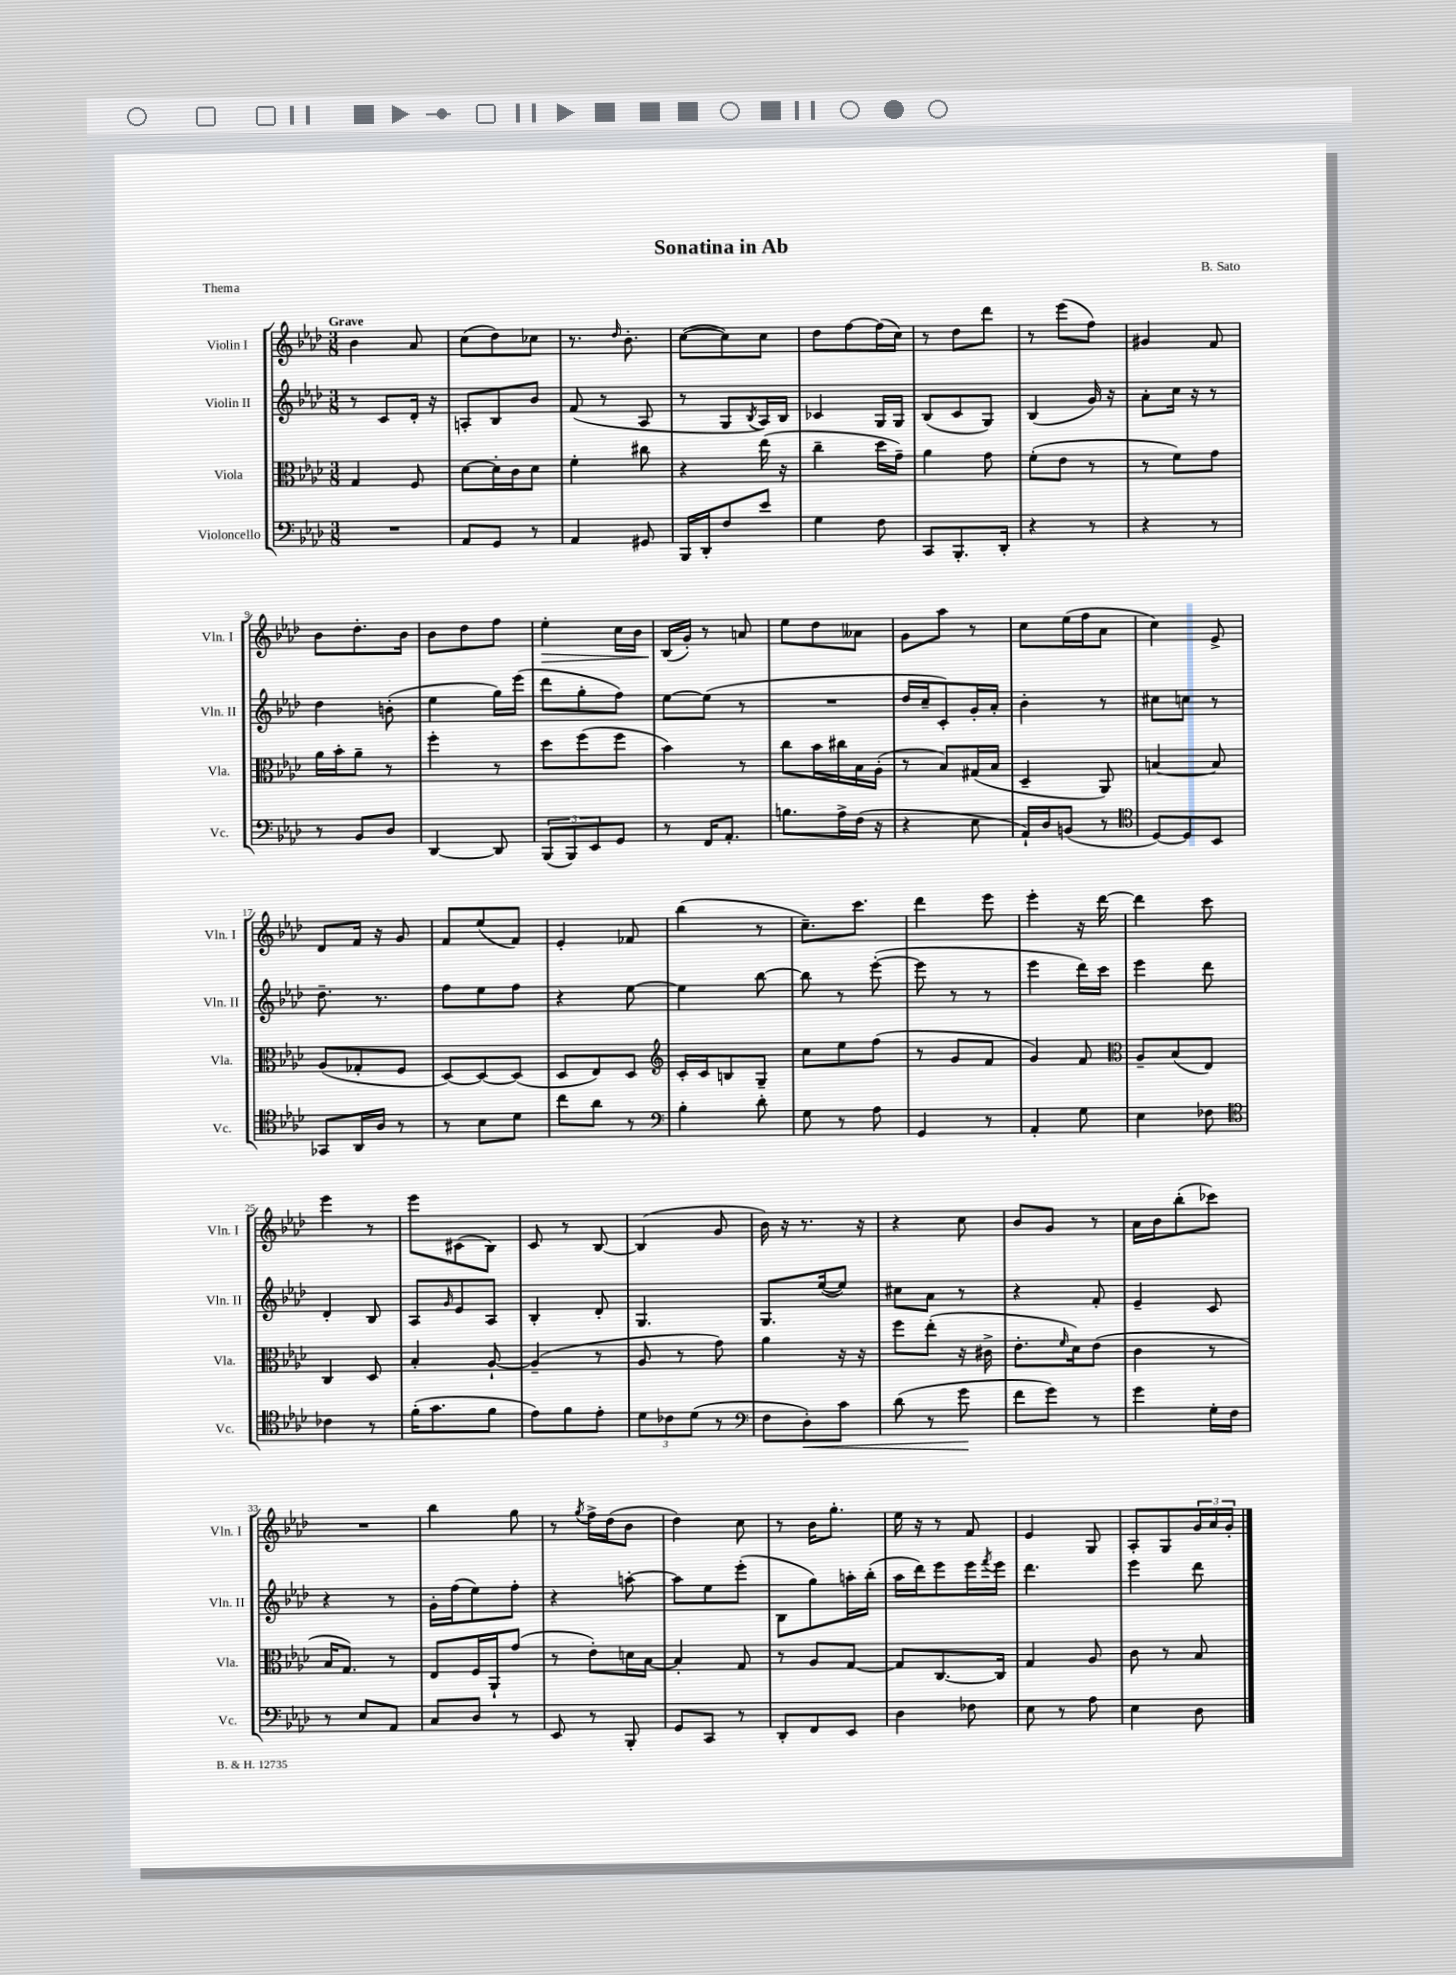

**kern	**dynam	**kern	**kern	**kern	**dynam
*part4	*part4	*part3	*part2	*part1	*part1
*staff4	*staff4	*staff3	*staff2	*staff1	*staff1
*I"Violoncello	*	*I"Viola	*I"Violin II	*I"Violin I	*
*I'Vc.	*	*I'Vla.	*I'Vln. II	*I'Vln. I	*
*clefF4	*	*clefC3	*clefG2	*clefG2	*
*k[b-e-a-d-]	*	*k[b-e-a-d-]	*k[b-e-a-d-]	*k[b-e-a-d-]	*
*M3/8	*	*M3/8	*M3/8	*M3/8	*
=1	=1	=1	=1	=1	=1
!	!	!	!	!LO:TX:a:B:t=Grave	!
4.r	.	4G/	8r	4b-\	.
.	.	.	8c/L	.	.
.	.	8F/	16d-'/Jk	8a-/	.
.	.	.	16r	.	.
=2	=2	=2	=2	=2	=2
8AA-/L	.	[8d-\L	8An'/L	(8cc\L	.
8GG/J	.	16d-'\L]	8B-/	8dd-\)	.
.	.	16c\J	.	.	.
8r	.	8d-\J	8b-/J	8cc-X\J	.
=3	=3	=3	=3	=3	=3
4AA-/	.	4f'\	(8f/	8.r	.
.	.	.	8r	.	.
.	.	.	.	16qqdd-/	.
.	.	.	.	8.b-'\	.
8GG#X/	.	8cc#X\	8A-/	.	.
=4	=4	=4	=4	=4	=4
16BBB-/LL	.	4r	8r	([8cc\L	.
16DD-'/J	.	.	.	.	.
8F/	.	.	8G/L	8cc\])	.
.	.	.	8qB-/	.	.
8e-/J	.	(16ee-\	16A-/L)	8cc\J	.
.	.	16r	16B-/JJ	.	.
=5	=5	=5	=5	=5	=5
4G\	.	4cc~\	4c-X/	8dd-\L	.
.	.	.	.	[8ff\	.
8F\	.	16dd-\LL	16G/LL	(16ff\L]	.
.	.	16g~\JJ)	16G/JJ	16cc\JJ)	.
=6	=6	=6	=6	=6	=6
8CC/L	.	4a-\	(8B-/L	8r	.
8.BBB-'/	.	.	8c/	8dd-\L	.
.	.	8g\	8G/J)	8ddd-\J	.
16DD-'/Jk	.	.	.	.	.
=7	=7	=7	=7	=7	=7
4r	.	(8f'\L	(4B-/	8r	.
.	.	8e-\J	.	(8eee-\L	.
8r	.	8r	16g/)	8ff\J)	.
.	.	.	16r	.	.
=8	=8	=8	=8	=8	=8
4r	.	8r	8a-'\L	4g#X/	.
.	.	8f\L)	16cc\Jk	.	.
.	.	.	16r	.	.
8r	.	8g\J	8r	8f/	.
!!LO:LB:g=z
=9	=9	=9	=9	=9	=9
8r	.	16a-\LL	4dd-\	8b-\L	.
.	.	16b-'\J	.	.	.
8BB-/L	.	8a-~\J	.	8.dd-'\	.
8D-/J	.	8r	(8bn'\	.	.
.	.	.	.	16b-\Jk	.
=10	=10	=10	=10	=10	=10
[4DD-/	.	4ff'\	4ee-\	8b-\L	.
.	.	.	.	8dd-\	.
8DD-/]	.	8r	16gg\LL)	8ff\J	.
.	.	.	(16eee-\JJ	.	.
=11	=11	=11	=11	=11	=11
!	!	!	!	!	!LO:HP:b
(12BBB-/L	.	8dd-\L	8ddd-\L	4ee-'\	>
12BBB-/)	.	.	.	.	.
.	.	(8ff\	8gg'\	.	.
12EE-/	.	.	.	.	.
8GG/J	.	8ff\J	8ff\J)	16cc\LL	.
.	.	.	.	16b-\JJ	.
=12	=12	=12	=12	=12	=12
8r	.	4b-\)	[8ee-\L	(16B-/LL	.
.	.	.	.	16g'/JJ)	]
16FF/KL	.	.	(8ee-\J]	8r	.
8.AA-'/J	.	.	.	.	.
.	.	8r	8r	8an/	.
=13	=13	=13	=13	=13	=13
8.Bn\L	.	8cc\L	4.r	8ee-\L	.
.	.	16b-\L	.	8dd-\	.
16A-^\L	.	16cc#X\	.	.	.
(16F\JJ	.	16B-\	.	8a--X\J	.
16r	.	(16A-'\JJ	.	.	.
=14	=14	=14	=14	=14	=14
4r	.	8r	16dd-/LL	8g\L	.
.	.	.	16cc~/J	.	.
.	.	8B-/L)	8c'/)	8aa-\J	.
8E-\	.	(16G#X/L	16g'/L	8r	.
.	.	16B-/JJ	16a-'/JJ	.	.
=15	=15	=15	=15	=15	=15
16AA-`/LL)	.	4D-~/	4b-'\	8cc\L	.
16D-/J	.	.	.	.	.
(8BBn/J	.	.	.	(16ee-\L	.
.	.	.	.	16ff\J	.
8r	.	8AA-/)	8r	8a-\J	.
=16	=16	=16	=16	=16	=16
*clefC4	*	*	*	*	*
[8D-/L)	.	[4Bn/	8cc#X\L	4cc\)	.
8D-/]	.	.	8ccn\J	.	.
8BB-/J	.	8B/]	8r	8e-^/	.
!!LO:LB:g=z
=17	=17	=17	=17	=17	=17
8GG-X/L	.	(8A-/L	8.dd-~\	8d-/L	.
16AA-/L	.	8G-X'/	.	16f/Jk	.
16A-/JJ	.	.	8.r	16r	.
8r	.	8F/J	.	8g/	.
=18	=18	=18	=18	=18	=18
8r	.	[8D-/L)	8ff\L	8f/L	.
8B-\L	.	8D-/_	8ee-\	(8ee-/	.
8d-\J	.	(8D-/J]	8ff\J	8f/J)	.
=19	=19	=19	=19	=19	=19
8cc\L	.	8D-/L	4r	4e-'/	.
8a-\J	.	8E-/)	.	.	.
8r	.	8D-/J	[8ee-\	8f-X/	.
=20	=20	=20	=20	=20	=20
*clefF4	*	*clefG2	*	*	*
4B-'\	.	16c'/LL	4ee-\]	(4bb-\	.
.	.	16c/J	.	.	.
.	.	8Bn/	.	.	.
8d-'\	.	8G~/J	[8bb-\	8r	.
=21	=21	=21	=21	=21	=21
8G\	.	8cc\L	8bb-\]	8.cc~\L)	.
8r	.	8ee-\	8r	.	.
.	.	.	.	8.ccc\J	.
8A-\	.	(8ff\J	([8eee-'\	.	.
=22	=22	=22	=22	=22	=22
4GG/	.	8r	8eee-\]	4ddd-\	.
.	.	8g/L	8r	.	.
8r	.	8f/J	8r	8eee-\	.
=23	=23	=23	=23	=23	=23
4AA-'/	.	4g/)	4eee-\	4eee-'\	.
8G\	.	8f/	16ddd-\LL)	16r	.
.	.	.	16ccc\JJ	[16ddd-\	.
=24	=24	=24	=24	=24	=24
*	*	*clefC3	*	*	*
4E-\	.	8A-~/L	4eee-\	4ddd-\]	.
.	.	(8B-/	.	.	.
8F-X\	.	8E-/J)	8ddd-\	8ccc\	.
!!LO:LB:g=z
=25	=25	=25	=25	=25	=25
*clefC4	*	*	*	*	*
4c-X\	.	4C/	4d-'/	4eee-\	.
8r	.	8D-/	8B-/	8r	.
=26	=26	=26	=26	=26	=26
(16f'\KL	.	4B-'/	8A-/L	8eee-\L	.
8.g\	.	.	.	.	.
.	.	.	16qqg/	.	.
.	.	.	8e-/	(8c#X\	.
8f\J	.	[8A-`/	8A-/J	8B-\J)	.
=27	=27	=27	=27	=27	=27
8e-\L)	.	(4A-~/]	4B-'/	8c/	.
8f\	.	.	.	8r	.
8e-'\J	.	8r	8d-'/	[8B-/	.
=28	=28	=28	=28	=28	=28
12d-\L	.	8A-/	4.G/	(4B-/]	.
12c-X\	.	.	.	.	.
.	.	8r	.	.	.
(12d-\J	.	.	.	.	.
8r	.	8g\)	.	8g/	.
=29	=29	=29	=29	=29	=29
*clefF4	*	*	*	*	*
8F\L	.	4a-\	8.G/L	16b-\)	.
.	.	.	.	16r	.
!	!LO:HP:b	!	!	!	!
8D-'\)	<	.	.	8.r	.
.	.	.	([16ee-/k	.	.
8c\J	.	16r	8ee-/J])	.	.
.	.	16r	.	16r	.
=30	=30	=30	=30	=30	=30
(8d-\	.	8ff\L	8cc#X\L	4r	.
8r	.	(8ee-'\J	8a-\J	.	.
8g\	.	16r	8r	8cc\	.
.	.	16c#X^\	.	.	.
.	[	.	.	.	.
=31	=31	=31	=31	=31	=31
8f\L	.	8.e-'\L	4r	8b-/L	.
8g\J)	.	.	.	8g/J	.
.	.	16qqf/	.	.	.
.	.	16d-\k)	.	.	.
8r	.	(8e-\J	8f'/	8r	.
=32	=32	=32	=32	=32	=32
4g\	.	4c\	4e-~/	16a-\LL	.
.	.	.	.	16b-\J	.
.	.	.	.	(8bb-'\	.
16G'\LL	.	8r	8c/	8ccc-X\J)	.
16F\JJ	.	.	.	.	.
!!LO:LB:g=z
=33	=33	=33	=33	=33	=33
8r	.	16B-/KL	4r	4.r	.
.	.	8.G/J)	.	.	.
8E-/L	.	.	.	.	.
8AA-/J	.	8r	8r	.	.
=34	=34	=34	=34	=34	=34
8C/L	.	8E-/L	16g'\LL	4bb-\	.
.	.	.	(16ff\J	.	.
8D-/J	.	16F/L	8ee-\)	.	.
.	.	16AA-`/J	.	.	.
8r	.	(8g/J	8ff'\J	8gg\	.
=35	=35	=35	=35	=35	=35
8EE-/	.	8r	4r	8r	.
.	.	.	.	8qgg/	.
8r	.	8e-'\L)	.	16ff^\LL	.
.	.	.	.	(16dd-\J	.
8BBB-'/	.	16dn\L	[8aan'\	8b-\J	.
.	.	[16B-\JJ	.	.	.
=36	=36	=36	=36	=36	=36
8GG/L	.	4B-'/]	8aa\L]	4dd-\)	.
8CC/J	.	.	8ee-\	.	.
8r	.	8G/	(8eee-'\J	8cc\	.
=37	=37	=37	=37	=37	=37
8DD-'/L	.	8r	8B-\L	8r	.
8FF/	.	8A-/L	8gg\)	16b-\KL	.
.	.	.	.	8.gg'\J	.
8EE-/J	.	[8G/J	16aan'\L	.	.
.	.	.	(16bb-'\JJ	.	.
=38	=38	=38	=38	=38	=38
4D-\	.	8G/L]	16aa-\LL	16ee-\	.
.	.	.	16ddd-\J)	16r	.
.	.	[8.C/	8eee-\	8r	.
8F-X\	.	.	16eee-\L	8f/	.
.	.	.	8qfff/	.	.
.	.	16C/Jk]	16eee-\JJ	.	.
=39	=39	=39	=39	=39	=39
8E-\	.	4G/	4.ddd-\	4e-/	.
8r	.	.	.	.	.
8A-\	.	8A-/	.	8G/	.
=40	=40	=40	=40	=40	=40
4E-\	.	8c\	4eee-\	8A-'/L	.
.	.	8r	.	8G/	.
8D-\	.	8B-/	8ddd-\	24g/L	.
.	.	.	.	24a-/	.
.	.	.	.	24g'/JJ	.
==	==	==	==	==	==
*-	*-	*-	*-	*-	*-
